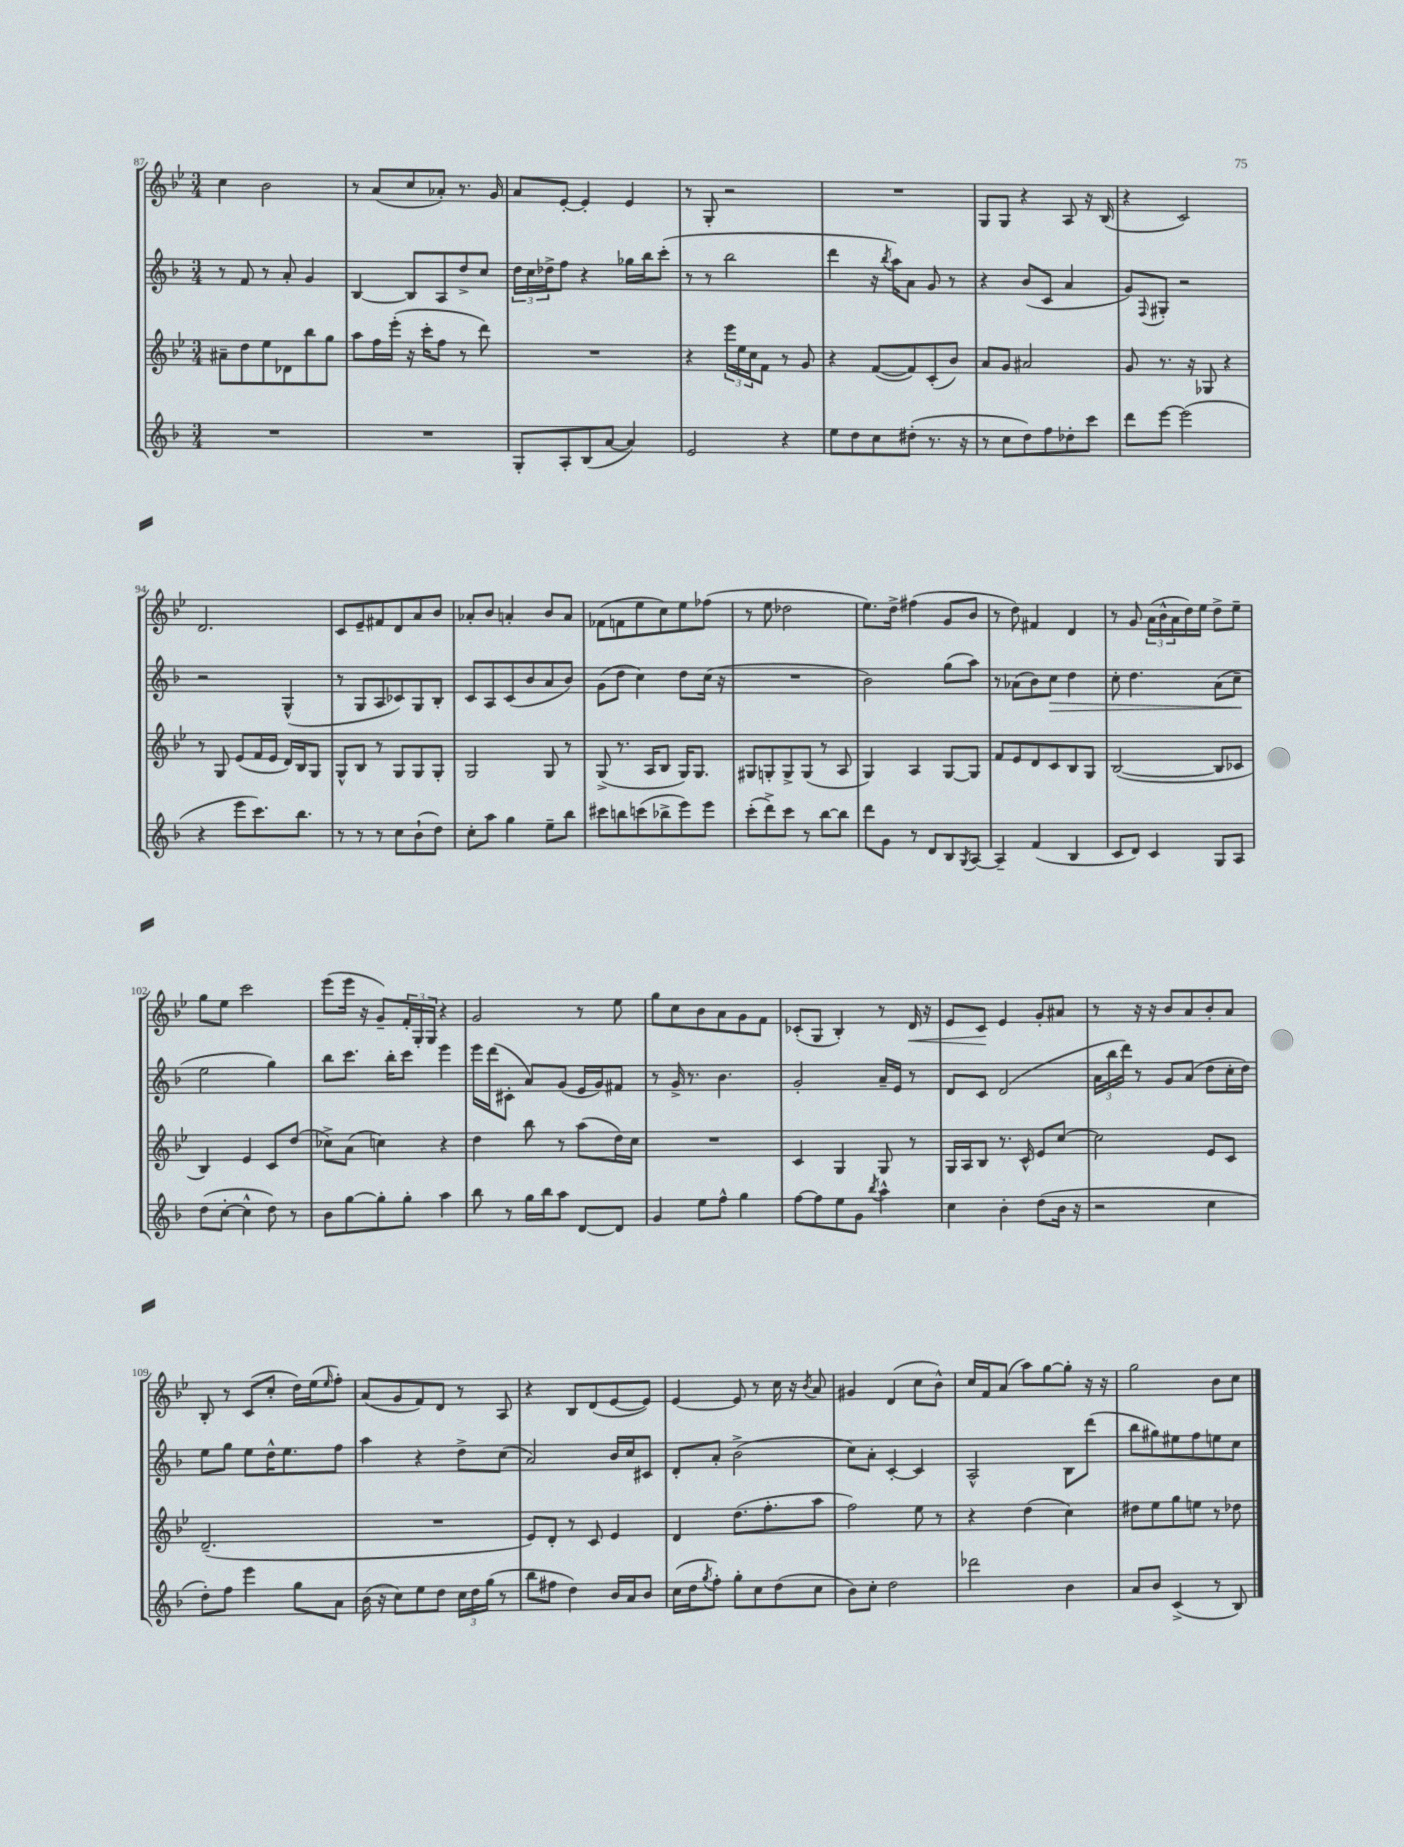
<<
\new StaffGroup <<
\new Staff = "s0" {
    \clef treble \key bes \major \numericTimeSignature \time 3/4
    c''4 bes'2 |
    r8 a'8( c''8 aes'8-.) r8. g'16 |
    a'8 ees'8~-. ees'4-. ees'4 |
    r8 g8-. r2 |
    R2. |
    g8 g8 r4 a8 r16 bes16( |
    r4 c'2) |
    d'2. |
    c'8 ees'8-- fis'8 d'8 a'8 bes'8 |
    aes'8-. bes'8 a'4-. bes'8 a'8 |
    fes'8( f'8 ees''8 c''8) ees''8 fes''8( |
    r8 ees''8 des''2 |
    ees''8.) d''16-> fis''4( g'8 bes'8 |
    r8 d''8) fis'4 d'4 |
    r8 g'8 \tuplet 3/2 { a'16( bes'16-^ a'16 } d''16) ees''16 d''8-> ees''8-- |
    g''8 ees''8 c'''2 |
    ees'''8( ees'''16 r16 g'8--) \tuplet 3/2 { f'16-. g16-. g16 } r4 |
    g'2 r8 ees''8 |
    g''8 c''8 bes'8 a'8 g'8 f'8 |
    ces'8-.( g8 bes4-.) r8 d'16\< r16 |
    ees'8 c'8\! ees'4 g'8-. ais'8 |
    r8 r16 r16 bes'8 a'8 bes'8-. a'8 |
    bes8-. r8 c'8( c''8-. d''16) ees''16( \grace { ees''16 } f''8-.) |
    a'8( g'8 f'8) d'8 r8 a8 |
    r4 bes8 d'8( ees'8~ ees'8) |
    ees'4~ ees'8 r8 c''16 r16 \acciaccatura { bes'8 } a'8 |
    gis'4 d'4( c''8 bes'8-^) |
    c''16 f'16 a'8( a''8) g''8~ g''8-. r16 r16 |
    g''2 bes'8 c''8 \bar "|." |
}
\new Staff = "s1" {
    \clef treble \key f \major \numericTimeSignature \time 3/4
    r8 f'8 r8 a'8-. g'4 |
    bes4~ bes8 a8 d''8-> c''8 |
    \tuplet 3/2 { d''16 c''16 des''16-> } f''8 r4 ges''16 bes''16 c'''8-.( |
    r8 r8 bes''2 |
    d'''4 r16 \acciaccatura { bes''8 } a''16) a'8 g'8 r8 |
    r4 bes'8( c'8 a'4 |
    g'8) \appoggiatura { f8 } gis8-. r2 |
    r2 g4-^( |
    r8 g8 a8 ces'8) g8 bes8-. |
    c'8 a8 c'8( bes'8 a'8 bes'8) |
    g'8( d''8 c''4) d''8 c''16( r16 |
    R2. |
    bes'2) g''8( a''8) |
    r8 aes'8( bes'8) c''8\> d''4 |
    c''8-. d''4. a'8( c''8--\! |
    e''2 g''4) |
    bes''8 c'''8. bes''16-. c'''8 e'''4 |
    e'''16 d'''16( cis'8-. a'8) g'8( e'16 g'16) fis'8 |
    r8 g'16-> r8. bes'4. |
    g'2-. a'16-- e'16 r8 |
    d'8 c'8 d'2( |
    \tuplet 3/2 { a'16 bes''16 d'''16) } r8 g'8 a'8( d''8 c''16-. d''16) |
    e''8 g''8 e''8 d''16-^ e''8. f''8 |
    a''4 r4 d''8-> c''8( |
    a'2) bes'16 c''16 cis'8 |
    d'8-. a'8-. bes'2->( |
    c''8) a'8-. c'4~-. c'4 |
    a2-^ bes8 d'''8( |
    bes''8 gis''8) eis''8 f''8 e''8 c''8 \bar "|." |
}
\new Staff = "s2" {
    \clef treble \key bes \major \numericTimeSignature \time 3/4
    ais'8-- d''8 ees''8 des'8 bes''8 g''8 |
    a''8 f''16 ees'''16-.( r16 c'''16-. f''8 r8 d'''8) |
    R2. |
    r4 \tuplet 3/2 { ees'''16 ees''16 c''16 } f'8 r8 g'8 |
    r4 f'8~( f'8) c'8-.( bes'8) |
    a'8 g'8 ais'2 |
    g'8 r8. r16 ges8 r4 |
    r8 g8 ees'8( f'16 ees'16 d'16) bes16 g8 |
    g8-^ bes8 r8 g8 g8 g8-. |
    g2 g8 r8 |
    g8->( r8. a16 bes8 g16) g8. |
    gis8 g8-. g8-> g8( r8 a8 |
    g4) a4 g8~ g8 |
    f'8 ees'8 d'8 c'8 bes8 g8 |
    bes2~( bes8 ces'8 |
    bes4) ees'4 c'8 d''8( |
    ces''8->) a'8( c''4) r4 |
    d''4 bes''8 r8 a''8( d''16) c''16 |
    R2. |
    c'4 g4 g8 r8 |
    g16 a16 bes8 r8. c'16-^ ees'8 c''8~ |
    c''2 ees'8 c'8 |
    d'2.--( |
    R2. |
    ees'8) d'8-. r8 c'8 ees'4 |
    d'4 d''8.( f''8.-. a''8 |
    f''2) ees''8 r8 |
    r4 d''4( c''4) |
    dis''8 ees''8 g''8 e''8 r8 des''8 \bar "|." |
}
\new Staff = "s3" {
    \clef treble \key f \major \numericTimeSignature \time 3/4
    R2. |
    R2. |
    g8-. a8-. bes8( a'8~ a'4) |
    e'2 r4 |
    e''8 d''8 c''8 dis''8-.( r8. r16 |
    r8 c''8 d''8) f''8 des''8-. c'''8 |
    d'''8 e'''8~ e'''2( |
    r4 e'''8 c'''8.) bes''8. |
    r8 r8 r8 c''8 bes'8-!( d''8) |
    c''8-. a''8 g''4 e''8-- bes''8 |
    cis'''8 b''8 c'''8( bes''8-> e'''8) e'''8 |
    c'''8-.( d'''8->) c'''8 r8 bes''8~ bes''8 |
    d'''8 g'8 r8 d'8 bes8 \acciaccatura { g8 } a8~ |
    a4-- f'4( bes4 |
    c'8 d'8) c'4 g8 a8 |
    d''8( c''8~-. c''4-^ d''8) r8 |
    bes'8 g''8~ g''8-. g''8-. a''4 |
    bes''8 r8 g''16 bes''16 a''8 d'8~ d'8 |
    g'4 e''8 f''8-^ g''4 |
    f''8~ f''8 e''8 g'8 \acciaccatura { bes''8 } a''4-^ |
    c''4 bes'4-. d''8( bes'16 r16 |
    r2 c''4 |
    d''8-.) f''8 e'''4 g''8 a'8 |
    bes'16( r16 c''8) e''8 d''8 \tuplet 3/2 { c''16 d''16 g''16( } r8 |
    bes''8 fis''8 d''4) bes'16 a'16 bes'8 |
    c''16( d''16 \acciaccatura { g''8 } f''8-.) g''8-. c''8 d''8( c''8 |
    bes'8) c''8-. d''2 |
    des'''2 bes'4 |
    a'8 bes'8 c'4->( r8 bes8) \bar "|." |
}
>>
>>
\layout { \context { \Score currentBarNumber = #87 } }
